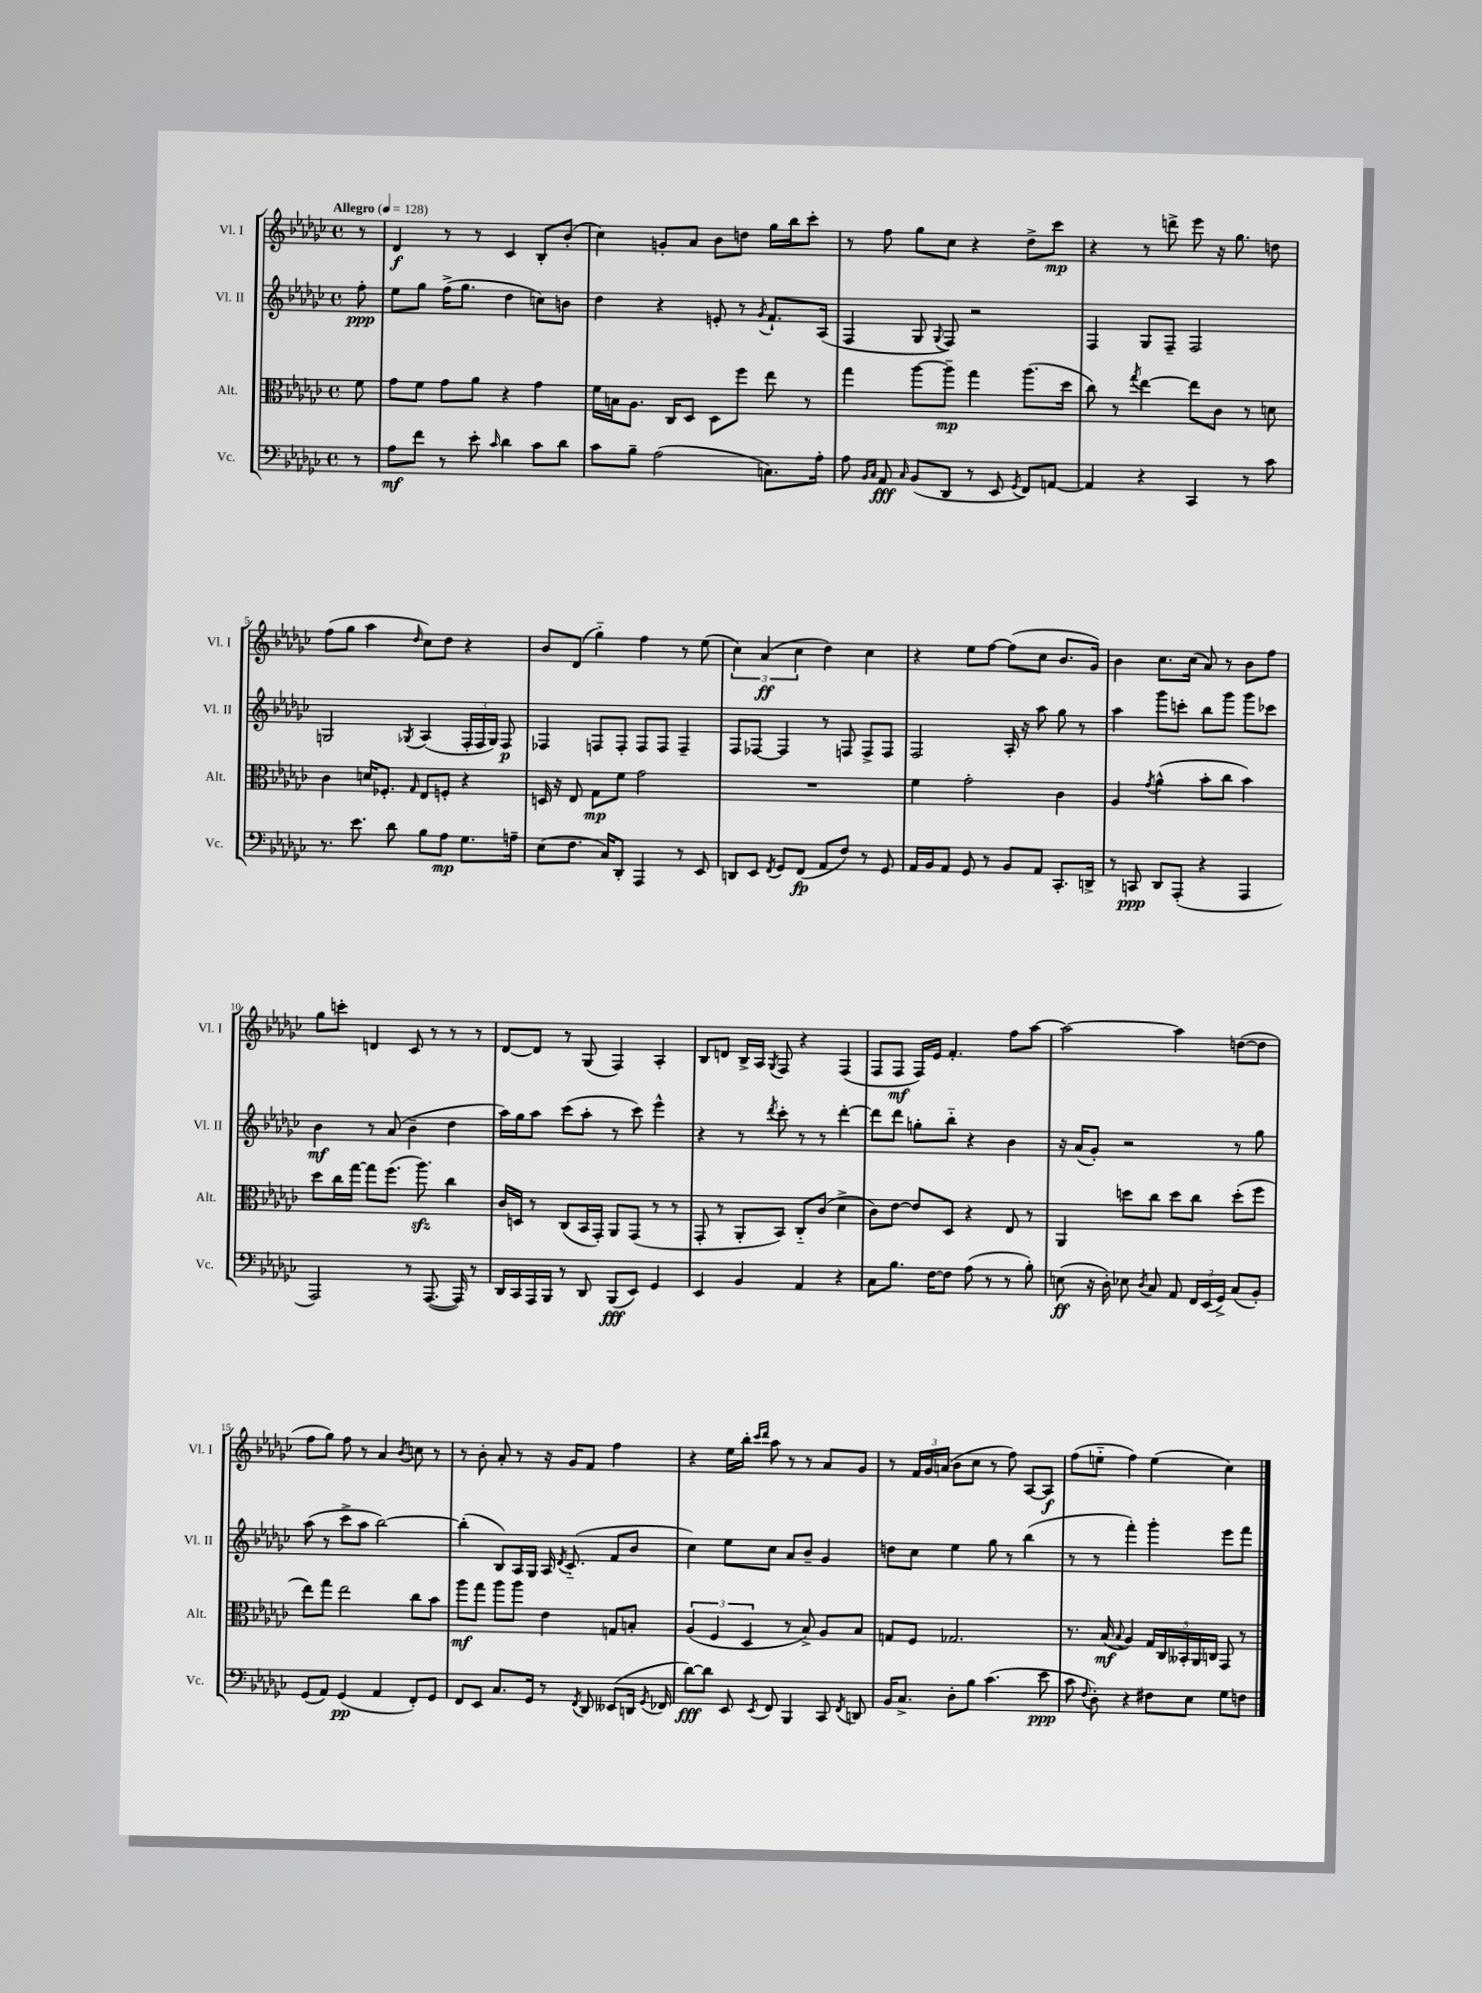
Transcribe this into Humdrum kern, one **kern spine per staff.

**kern	**dynam	**kern	**dynam	**kern	**dynam	**kern	**dynam
*part4	*part4	*part3	*part3	*part2	*part2	*part1	*part1
*staff4	*staff4	*staff3	*staff3	*staff2	*staff2	*staff1	*staff1
*I"Vc.	*	*I"Alt.	*	*I"Vl. II	*	*I"Vl. I	*
*I'Vc.	*	*I'Alt.	*	*I'Vl. II	*	*I'Vl. I	*
*clefF4	*	*clefC3	*	*clefG2	*	*clefG2	*
*k[b-e-a-d-g-c-]	*	*k[b-e-a-d-g-c-]	*	*k[b-e-a-d-g-c-]	*	*k[b-e-a-d-g-c-]	*
*M4/4	*	*M4/4	*	*M4/4	*	*M4/4	*
*met(c)	*	*met(c)	*	*met(c)	*	*met(c)	*
*MM128	*	*MM128	*	*MM128	*	*MM128	*
=	=	=	=	=	=	=	=
!	!	!	!	!	!	!LO:TX:a:B:t=Allegro	!
8r	.	8f\	.	8ff'\	ppp	8r	.
=1	=1	=1	=1	=1	=1	=1	=1
8A-\L	mf	8g-\L	.	8ee-\L	.	4d-/	f
8f\J	.	8f\J	.	8gg-\J	.	.	.
8r	.	8g-\L	.	(16ff^\KL	.	8r	.
.	.	.	.	8.gg-\J	.	.	.
8e-'\	.	8a-\J	.	.	.	8r	.
16qqc-/	.	.	.	.	.	.	.
4d-\	.	4r	.	4dd-\	.	4c-/	.
8c-\L	.	4g-\	.	8ccn\L)	.	8B-'/L	.
8d-\J	.	.	.	8bn\J	.	(8b-'/J	.
=2	=2	=2	=2	=2	=2	=2	=2
8c-\L	.	16f\LL	.	4dd-\	.	4cc-\)	.
.	.	16Bn\J	.	.	.	.	.
8B-~\J	.	8.A-\J	.	.	.	.	.
(2A-\	.	.	.	4r	.	8gn'/L	.
.	.	16C-/KL	.	.	.	.	.
.	.	8D-/J	.	.	.	8a-/J	.
.	.	8D-\L	.	8en'/	.	8b-\L	.
.	.	8ff\J	.	8r	.	8ddn\J	.
.	.	.	.	8qg-/	.	.	.
8.Cn\L)	.	8ee-\	.	8.f`/L	.	16gg-\LL	.
.	.	.	.	.	.	16bb-\J	.
.	.	8r	.	.	.	8ccc-'\J	.
16A-'\Jk	.	.	.	(16A-/Jk	.	.	.
=3	=3	=3	=3	=3	=3	=3	=3
8A-\	.	4gg-\	.	4F/	.	8r	.
16qqBB-/LL	.	.	.	.	.	.	.
16qqC-/JJ	.	.	.	.	.	.	.
8AA-/	fff	.	.	.	.	8ff\	.
16qqC-/	.	.	.	.	.	.	.
(8BB-/L	.	[8aa-\L	.	8G-/	.	8gg-\L	.
.	.	.	.	8qqG-/	.	.	.
8DD-/J	.	8aa-~\J]	mp	8F/)	.	8cc-\J	.
8r	.	4gg-\	.	2r	.	4r	.
8EE-/	.	.	.	.	.	.	.
8qGG-/	.	.	.	.	.	.	.
8FF/L)	.	(8.aa-\L	.	.	.	8dd-^\L	.
[8AAn/J	.	.	.	.	.	8ccc-\J	mp
.	.	16dd-\Jk	.	.	.	.	.
=4	=4	=4	=4	=4	=4	=4	=4
4AA/]	.	8cc-\)	.	4F/	.	4r	.
.	.	8r	.	.	.	.	.
.	.	8qgg-/	.	.	.	.	.
4r	.	[4ee-\	.	8G-/L	.	8r	.
.	.	.	.	8F~/J	.	8dddn^\	.
4CC-/	.	8ee-\L]	.	2F/	.	8eee-\	.
.	.	8c-\J	.	.	.	16r	.
.	.	.	.	.	.	8.gg-\	.
8r	.	8r	.	.	.	.	.
8c-\	.	8dn\	.	.	.	8ddn\	.
!!LO:LB:g=z
=5	=5	=5	=5	=5	=5	=5	=5
8.r	.	4c-\	.	2Gn/	.	(8ff\L	.
.	.	.	.	.	.	8gg-\J	.
8.e-\	.	.	.	.	.	.	.
.	.	16dn/KL	.	.	.	4aa-\	.
.	.	8.F-X'/J	.	.	.	.	.
8d-\	.	.	.	.	.	.	.
.	.	16qqG-/	.	8qG-X/	.	16qqdd-/	.
8B-\L	.	8E-/L	.	(4A-/	.	8cc-\L)	.
8A-\J	mp	8Fn'/J	.	.	.	8dd-\J	.
8.G-\L	.	4r	.	24F'/LL	.	4r	.
.	.	.	.	24F/	.	.	.
.	.	.	.	24G-/JJ)	.	.	.
.	.	.	.	8F/	p	.	.
16An~\Jk	.	.	.	.	.	.	.
=6	=6	=6	=6	=6	=6	=6	=6
(8E-\L	.	16Dn/	.	4F-X/	.	8b-/L	.
.	.	16r	.	.	.	.	.
8.F\J	.	8E-/	.	.	.	(8d-/J	.
.	.	8G-\L	mp	8Fn/L	.	4gg-\)	.
16C-/KL)	.	.	.	.	.	.	.
8DD-'/J	.	8f\J	.	8F'/J	.	.	.
4AAA-/	.	2g-\	.	8F/L	.	4ff\	.
.	.	.	.	8F/J	.	.	.
8r	.	.	.	4F~/	.	8r	.
8EE-/	.	.	.	.	.	(8ee-\	.
=7	=7	=7	=7	=7	=7	=7	=7
8DDn/L	.	1r	.	8F/L	.	6cc-\)	.
8EE-/J	.	.	.	[8F-X/J	.	.	.
.	.	.	.	.	.	(6a-/	ff
8qFF/	.	.	.	.	.	.	.
8GG-/L	.	.	.	4F-/]	.	.	.
.	.	.	.	.	.	6cc-\	.
(8FF/J	fp	.	.	.	.	.	.
8AA-/L	.	.	.	8r	.	4dd-\)	.
8F/J)	.	.	.	8Fn/	.	.	.
8r	.	.	.	8F^/L	.	4cc-\	.
8GG-/	.	.	.	8F/J	.	.	.
=8	=8	=8	=8	=8	=8	=8	=8
16AA-/LL	.	4f\	.	2F/	.	4r	.
16BB-/J	.	.	.	.	.	.	.
8AA-/J	.	.	.	.	.	.	.
8GG-/	.	2g-'\	.	.	.	8ee-\L	.
8r	.	.	.	.	.	[8ff\J	.
8BB-/L	.	.	.	16A-'/	.	(8ff\L]	.
.	.	.	.	16r	.	.	.
8AA-/J	.	.	.	8aa-\	.	8cc-\J	.
8.CC-'/L	.	4c-\	.	8gg-\	.	8.b-/L	.
.	.	.	.	8r	.	.	.
16DDn^/Jk	.	.	.	.	.	16g-/Jk)	.
=9	=9	=9	=9	=9	=9	=9	=9
8r	.	4A-/	.	4aa-\	.	4b-\	.
8CCn/	ppp	.	.	.	.	.	.
.	.	8qg-/	.	.	.	.	.
8DD-/L	.	(4a-^^\	.	8ggg-\L	.	8.cc-\L	.
(8AAA-'/J	.	.	.	8cccn'\J	.	.	.
.	.	.	.	.	.	(16cc-\Jk	.
4r	.	8b-'\L	.	8bb-\L	.	8a-/)	.
.	.	8cc-\J	.	8ggg-\J	.	8r	.
4AAA-/	.	4b-\)	.	8ggg-\L	.	8b-\L	.
.	.	.	.	8ccc-X\J	.	8ff\J	.
!!LO:LB:g=z
=10	=10	=10	=10	=10	=10	=10	=10
2AAA-/)	.	8dd-\L	.	4b-\	mf	8gg-\L	.
.	.	16cc-\L	.	.	.	8cccn'\J	.
.	.	[16gg-\JJ	.	.	.	.	.
.	.	8gg-\L]	.	8r	.	4dn/	.
.	.	(8.ff\J	.	(8a-/	.	.	.
8r	.	.	.	4b-~\	.	8c-/	.
.	.	8.aa-zz\)	.	.	.	.	.
([8.AAA-/	.	.	.	.	.	8r	.
.	.	4cc-\	.	4dd-\	.	8r	.
16AAA-/])	.	.	.	.	.	.	.
8r	.	.	.	.	.	8r	.
=11	=11	=11	=11	=11	=11	=11	=11
16DD-/LL	.	16c-/LL	.	16aa-\LL)	.	[8d-/L	.
16CC-/	.	16Dn/JJ	.	16gg-\J	.	.	.
16AAA-/	.	8r	.	8aa-\J	.	8d-/J]	.
16BBB-/JJ	.	.	.	.	.	.	.
8r	.	(8C-/L	.	(8ccc-\L	.	8r	.
8DD-/	.	16BB-/L	.	8aa-'\J	.	(8G-/	.
.	.	16GG-'/JJ)	.	.	.	.	.
(8BBB-/L	fff	8AA-/L	.	8r	.	4F/)	.
8EE-/J)	.	(8GG-/J	.	8ccc-\)	.	.	.
4GG-/	.	8r	.	4eee-^^\	.	4A-'/	.
.	.	8r	.	.	.	.	.
=12	=12	=12	=12	=12	=12	=12	=12
4EE-/	.	8GG-'/	.	4r	.	8B-/L	.
.	.	8r	.	.	.	8dn/J	.
4BB-/	.	8AA-'/L	.	8r	.	16B-^/LL	.
.	.	.	.	.	.	16A-/JJ	.
.	.	.	.	8qddd-/	.	8qG-/	.
.	.	8BB-/J)	.	8ccc-'\	.	8F/	.
4AA-/	.	8C-/L	.	8r	.	4r	.
.	.	(8c-/J	.	8r	.	.	.
4r	.	4d-^\	.	[4ddd-'\	.	(4F/	.
=13	=13	=13	=13	=13	=13	=13	=13
8C-\L	.	8c-\L)	.	8ddd-\L]	.	8F/L	.
8.B-\J	.	[8e-\J	.	8ddd-\J	.	8F/J	mf
.	.	8e-/L]	.	8ggn'\L	.	16F/LL)	.
[16F\KL	.	.	.	.	.	16e-/JJ	.
8F\J]	.	8D-/J	.	8bb-\J	.	4.f'/	.
(8A-\	.	4r	.	4r	.	.	.
8r	.	.	.	.	.	.	.
8r	.	8E-/	.	4b-\	.	8ff\L	.
8B-'\)	.	8r	.	.	.	[8aa-\J	.
=14	=14	=14	=14	=14	=14	=14	=14
(8En\	ff	4AA-/	.	16r	.	2aa-\_	.
.	.	.	.	(16a-/KL	.	.	.
16r	.	.	.	8g-'/J)	.	.	.
16D-'\)	.	.	.	.	.	.	.
8E-X\	.	8ddn\L	.	2r	.	.	.
8qD-/	.	.	.	.	.	.	.
8C-/	.	8cc-\J	.	.	.	.	.
8AA-/	.	8dd\L	.	.	.	4aa-\]	.
24FF/LL	.	8cc-\J	.	.	.	.	.
(24EE-/	.	.	.	.	.	.	.
24GG-^/JJ)	.	.	.	.	.	.	.
(8C-/L	.	(8dd'\L	.	8r	.	([8ddn\L	.
8BB-'/J)	.	8ff\J	.	8gg-\	.	8dd\J]	.
!!LO:LB:g=z
=15	=15	=15	=15	=15	=15	=15	=15
(8GG-/L	.	8ee-\L)	.	(8aa-\	.	8ff\L	.
8AA-/J)	.	8gg-\J	.	8r	.	8gg-\J)	.
(4GG-/	pp	2ee-\	.	8ccc-^\L	.	8ff\	.
.	.	.	.	8aa-\J	.	8r	.
4AA-/	.	.	.	[2bb-\)	.	4a-/	.
.	.	.	.	.	.	8qb-/	.
8FF'/L)	.	8cc-\L	.	.	.	8ccn\	.
8GG-/J	.	8b-\J	.	.	.	8r	.
=16	=16	=16	=16	=16	=16	=16	=16
8FF/L	.	8aa-\L	mf	(4bb-'\]	.	8r	.
8EE-/J	.	8gg-\J	.	.	.	8b-'\	.
8.C-/L	.	8aa-\L	.	8B-/L)	.	8a-'/	.
.	.	8aa-\J	.	16A-/L	.	8r	.
16GG-/Jk	.	.	.	16G-/JJ	.	.	.
8r	.	4e-\	.	16A-/	.	16r	.
.	.	.	.	8qd-/	.	.	.
.	.	.	.	(8.c-/	.	16g-/KL	.
8qFF/	.	.	.	.	.	.	.
8DD-/	.	.	.	.	.	8f/J	.
(8EE--X/L	.	8Gn/L	.	8f/L	.	4ff\	.
16DDn/Jk	.	8Bn'/J	.	8b-/J	.	.	.
8qGG-/	.	.	.	.	.	.	.
16FF-X/	.	.	.	.	.	.	.
=17	=17	=17	=17	=17	=17	=17	=17
[8d-\L)	fff	(6A-/	.	4cc-\)	.	4r	.
8d-\J]	.	.	.	.	.	.	.
.	.	6F/	.	.	.	.	.
8EE-/	.	.	.	8ee-\L	.	16ee-\LL	.
.	.	.	.	.	.	16bb-'\JJ	.
.	.	6D-/	.	.	.	.	.
.	.	.	.	.	.	16qqccc-/LL	.
8qEE-/	.	.	.	.	.	16qqddd-/JJ	.
8FF/	.	.	.	8cc-\J	.	8aa-\	.
4BBB-/	.	8r	.	8a-/L	.	8r	.
.	.	8B-^/)	.	8b-~/J	.	8r	.
8CC-/	.	8A-/L	.	4g-/	.	8a-/L	.
8qFF/	.	.	.	.	.	.	.
8DDn/	.	8B-/J	.	.	.	8g-/J	.
=18	=18	=18	=18	=18	=18	=18	=18
16BB-/KL	.	8Gn/L	.	8ddn\L	.	8r	.
8.C-^/J	.	.	.	.	.	.	.
.	.	8F/J	.	8cc-\J	.	24f/LL	.
.	.	.	.	.	.	24g-/	.
.	.	.	.	.	.	(24an/JJ	.
8D-'\L	.	2.G-X/	.	4ee-\	.	8b-\L	.
8B-\J	.	.	.	.	.	8cc-\J	.
(4.c-\	.	.	.	8gg-\	.	8r	.
.	.	.	.	8r	.	8ff\)	.
.	.	.	.	(4bb-\	.	[8A-/L	.
8e-\	ppp	.	.	.	.	8A-/J]	f
=19	=19	=19	=19	=19	=19	=19	=19
8c-\	.	8.r	.	8r	.	(8ff\L	.
8qqF/	.	.	.	.	.	.	.
8D-'\)	.	.	.	8r	.	8een\J	.
.	.	(16B-/	mf	.	.	.	.
.	.	8qqB-/	.	.	.	.	.
4r	.	4A-/)	.	4fff'\)	.	4ff\)	.
8F#X\L	.	20G-/LL	.	4ggg-'\	.	(4ee\	.
.	.	20C-/	.	.	.	.	.
.	.	20BB--X'/	.	.	.	.	.
8E-\J	.	.	.	.	.	.	.
.	.	20AA-/	.	.	.	.	.
.	.	20Cn/JJ	.	.	.	.	.
8G-\L	.	8GG-/	.	8eee-\L	.	4cc-\)	.
8Fn\J	.	8r	.	8fff\J	.	.	.
==	==	==	==	==	==	==	==
*-	*-	*-	*-	*-	*-	*-	*-
